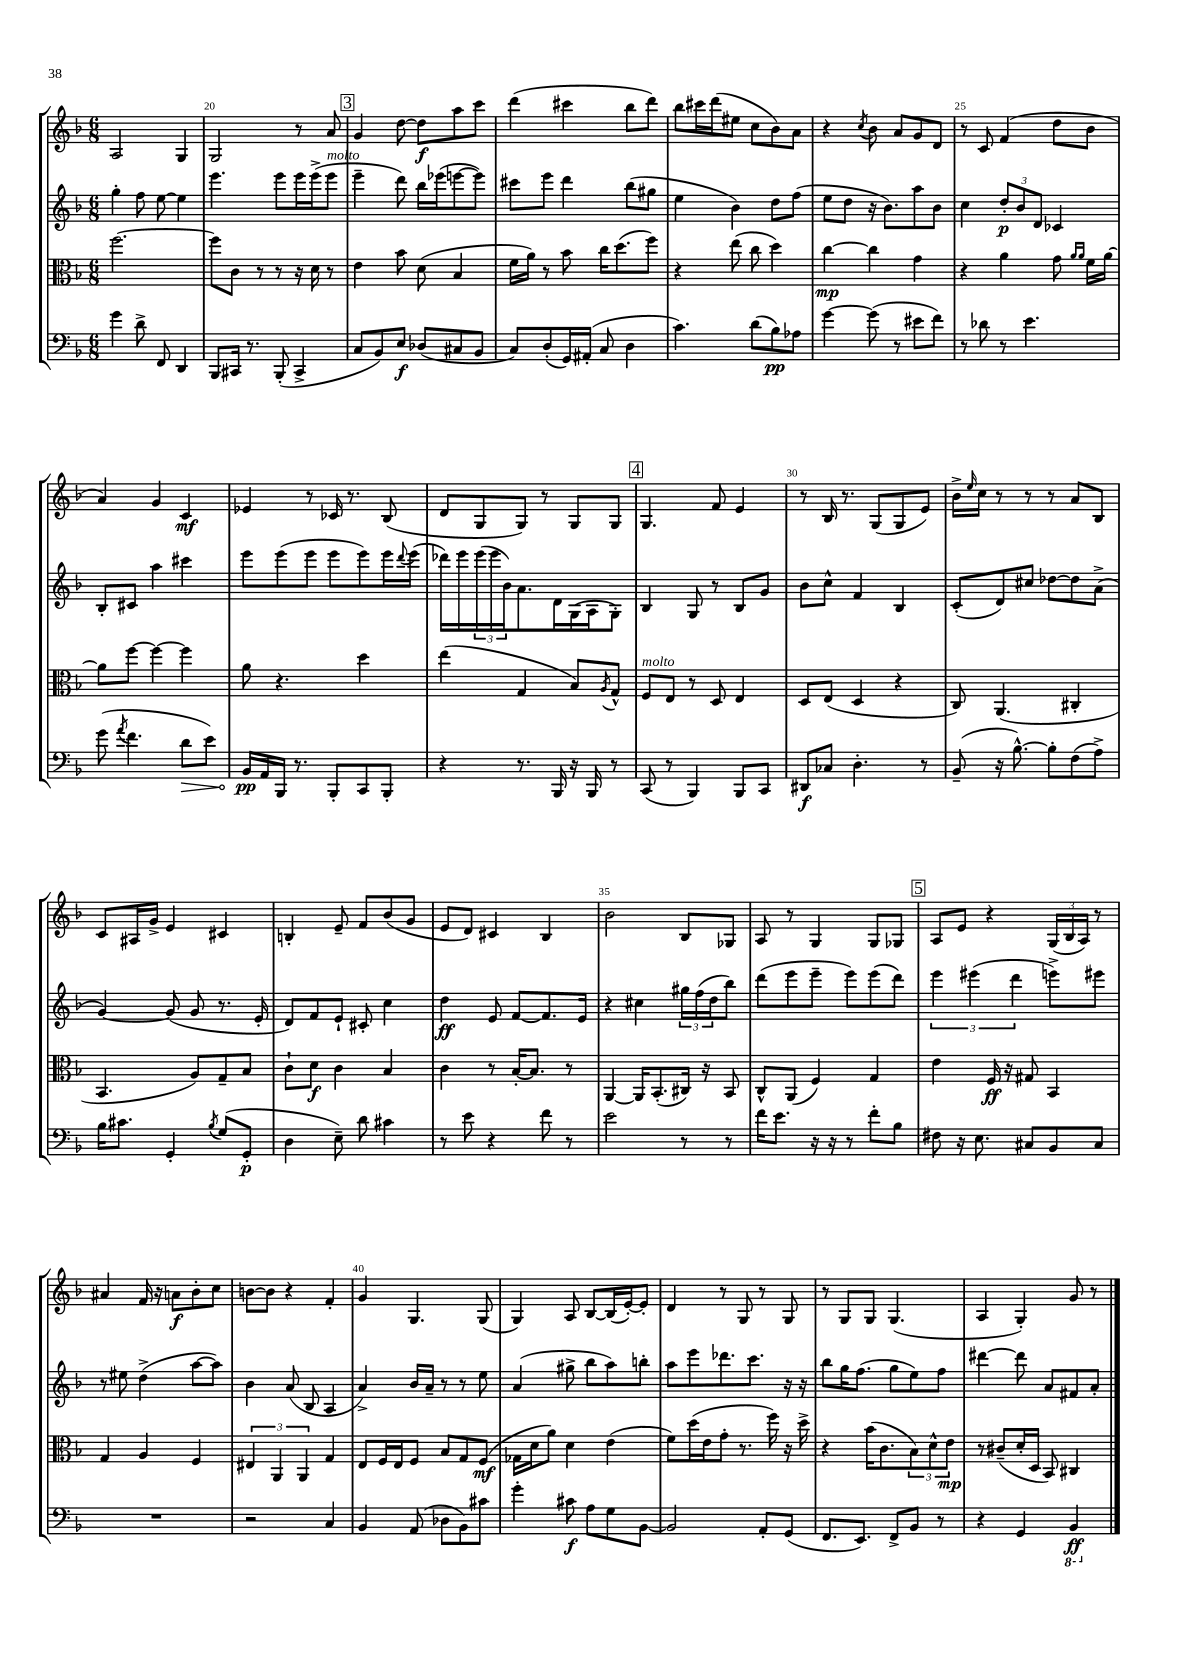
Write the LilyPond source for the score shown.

<<
\new StaffGroup <<
\new Staff = "s0" {
    \clef treble \key f \major \numericTimeSignature \time 6/8
    a2 g4 |
    g2 r8 a'8 |
    \mark \markup { \box "3" } g'4 d''8~ d''8\f a''8 c'''8 |
    d'''4( cis'''4 bes''8 d'''8) |
    bes''8 cis'''16 d'''16( eis''8 c''8 bes'8) a'8 |
    r4 \acciaccatura { c''8 } bes'8 a'8 g'8 d'8 |
    r8 c'8 f'4( d''8 bes'8 |
    a'4) g'4 c'4\mf |
    ees'4 r8 ces'16 r8. bes8( |
    d'8 g8 g8) r8 g8 g8 |
    \mark \markup { \box "4" } g4. f'8 e'4 |
    r8 bes16 r8. g8( g8 e'8) |
    bes'16-> \grace { e''16 } c''16 r8 r8 r8 a'8 bes8 |
    c'8 ais16 g'16-> e'4 cis'4 |
    b4-. e'8-- f'8 bes'8( g'8 |
    e'8 d'8) cis'4 bes4 |
    bes'2 bes8 ges8 |
    a8 r8 g4 g8 ges8 |
    \mark \markup { \box "5" } a8 e'8 r4 \tuplet 3/2 { g16( bes16 a16) } r8 |
    ais'4 f'16 r16 a'8\f bes'8-. c''8 |
    b'8~ b'8 r4 f'4-. |
    g'4 g4. g8( |
    g4) a8 bes8~ bes16( e'16~-.) e'8-. |
    d'4 r8 g8 r8 g8 |
    r8 g8 g8 g4.( |
    a4 g4-.) g'8 r8 \bar "|." |
}
\new Staff = "s1" {
    \clef treble \key f \major \numericTimeSignature \time 6/8
    g''4-. f''8 e''8~ e''4 |
    e'''4. e'''8 e'''16 e'''16->( e'''8^\markup { \italic "molto" } |
    \mark \markup { \box "3" } e'''4-- d'''8) bes''16 ees'''16( e'''8~ e'''8) |
    cis'''8 e'''8 d'''4 bes''8( gis''8 |
    e''4 bes'4) d''8 f''8( |
    e''8 d''8 r16 bes'8.) a''8 bes'8 |
    c''4 \tuplet 3/2 { d''8-.\p bes'8 d'8 } ces'4 |
    bes8-. cis'8 a''4 cis'''4 |
    e'''8 e'''8( e'''8 e'''8 e'''8) e'''16 \appoggiatura { d'''8 } e'''16( |
    des'''16) e'''16 \tuplet 3/2 { e'''16( e'''16 bes'16) } a'8. d'16 g16( a16 g8-.) |
    \mark \markup { \box "4" } bes4 g8 r8 bes8 g'8 |
    bes'8 c''8-^ f'4 bes4 |
    c'8-.( d'8) cis''8 des''8~ des''8 a'8->( |
    g'4~) g'8( g'8 r8. e'16-. |
    d'8) f'8 e'8-! cis'8-. c''4 |
    d''4\ff e'8 f'8~ f'8. e'16 |
    r4 cis''4 \tuplet 3/2 { gis''16 f''16( d''16 } bes''8) |
    d'''8( e'''8 e'''8-- e'''8) e'''8( d'''8) |
    \mark \markup { \box "5" } \tuplet 3/2 { e'''4 eis'''4( d'''4 } e'''8->) eis'''8 |
    r8 eis''8 d''4->( a''8~ a''8) |
    bes'4 a'8( bes8 a4 |
    a'4->) bes'16 a'16-- r8 r8 e''8 |
    a'4( gis''8-> bes''8 a''8) b''8-. |
    a''8 e'''8 des'''8. c'''8. r16 r16 |
    bes''8 g''16 f''8.( g''8 e''8) f''8 |
    dis'''4~ dis'''8 a'8 fis'8 a'8-. \bar "|." |
}
\new Staff = "s2" {
    \clef alto \key f \major \numericTimeSignature \time 6/8
    f''2.~ |
    f''8 c'8 r8 r8 r16 d'16 r8 |
    \mark \markup { \box "3" } e'4 bes'8 d'8( bes4 |
    f'16 a'16) r8 bes'8 c''16 d''8.( f''8) |
    r4 e''8( c''8 d''4) |
    c''4~\mp c''4 g'4 |
    r4 a'4 g'8 \grace { a'16 a'16 } f'16 a'16~ |
    a'8 f''8~ f''4~ f''4 |
    a'8 r4. d''4 |
    e''4( g4 bes8) \acciaccatura { a8 } g8-^ |
    \mark \markup { \box "4" } f8^\markup { \italic "molto" } e8 r8 d8 e4 |
    d8 e8( d4 r4 |
    c8) a,4.( cis4-. |
    bes,4. a8) g8-- bes8 |
    c'8-! d'8\f c'4 bes4 |
    c'4 r8 bes16~-. bes8. r8 |
    a,4~ a,16 bes,8.-.( cis16) r16 bes,8 |
    c8-^ a,8( f4) g4 |
    \mark \markup { \box "5" } e'4 f16\ff r16 gis8 bes,4 |
    g4 a4 f4 |
    \tuplet 3/2 { eis4 a,4 a,4 } g4 |
    e8 f16 e16 f8 bes8 g8 f8\mf( |
    ges16 d'16 a'8) d'4 e'4( |
    f'8) d''16( e'16 g'8-. r8. f''16) r16 d''16-> |
    r4 bes'16( c'8. \tuplet 3/2 { bes8) d'8-^ e'8\mp } |
    r8 cis'8--( d'16-. d16 bes,8) cis4 \bar "|." |
}
\new Staff = "s3" {
    \clef bass \key f \major \numericTimeSignature \time 6/8
    g'4 d'8-> f,8 d,4 |
    bes,,8 cis,16 r8. bes,,8-.( cis,4-> |
    \mark \markup { \box "3" } c8 bes,8) e8\f des8( cis8 bes,8 |
    c8) d8-.( g,16) ais,16-.( c8 d4 |
    c'4.) d'8( bes8\pp) aes8 |
    g'4~ g'8( r8 eis'8 f'8) |
    r8 des'8 r8 e'4. |
    g'8( \acciaccatura { a'8 } f'4. \once \override Hairpin.circled-tip = ##t d'8\> e'8) |
    bes,16\pp\! a,16 bes,,16 r8. bes,,8-. c,8 bes,,8-. |
    r4 r8. bes,,16 r16 bes,,16 r8 |
    \mark \markup { \box "4" } c,8( r8 bes,,4) bes,,8 c,8 |
    dis,8\f ces8 d4.-. r8 |
    bes,8--( r16 bes8.~-^) bes8-. f8( a8->) |
    bes16 cis'8. g,4-. \acciaccatura { bes8 } g8( g,8-.\p |
    d4 e8--) d'8 cis'4 |
    r8 e'8 r4 f'8 r8 |
    e'2 r8 r8 |
    f'16 e'8. r16 r16 r8 f'8-. bes8 |
    \mark \markup { \box "5" } fis8 r16 e8. cis8 bes,8 cis8 |
    R2. |
    r2 c4 |
    bes,4 a,8( des8 bes,8) cis'8 |
    g'4-. cis'8\f a8 g8 bes,8~ |
    bes,2 a,8-. g,8( |
    f,8. e,8.) f,8-> bes,8 r8 |
    r4 g,4 \ottava #-1 bes,,4\ff \ottava #0 \bar "|." |
}
>>
>>
\layout { \context { \Score currentBarNumber = #19 \override BarNumber.break-visibility = ##(#f #t #t) barNumberVisibility = #(every-nth-bar-number-visible 5) } }
